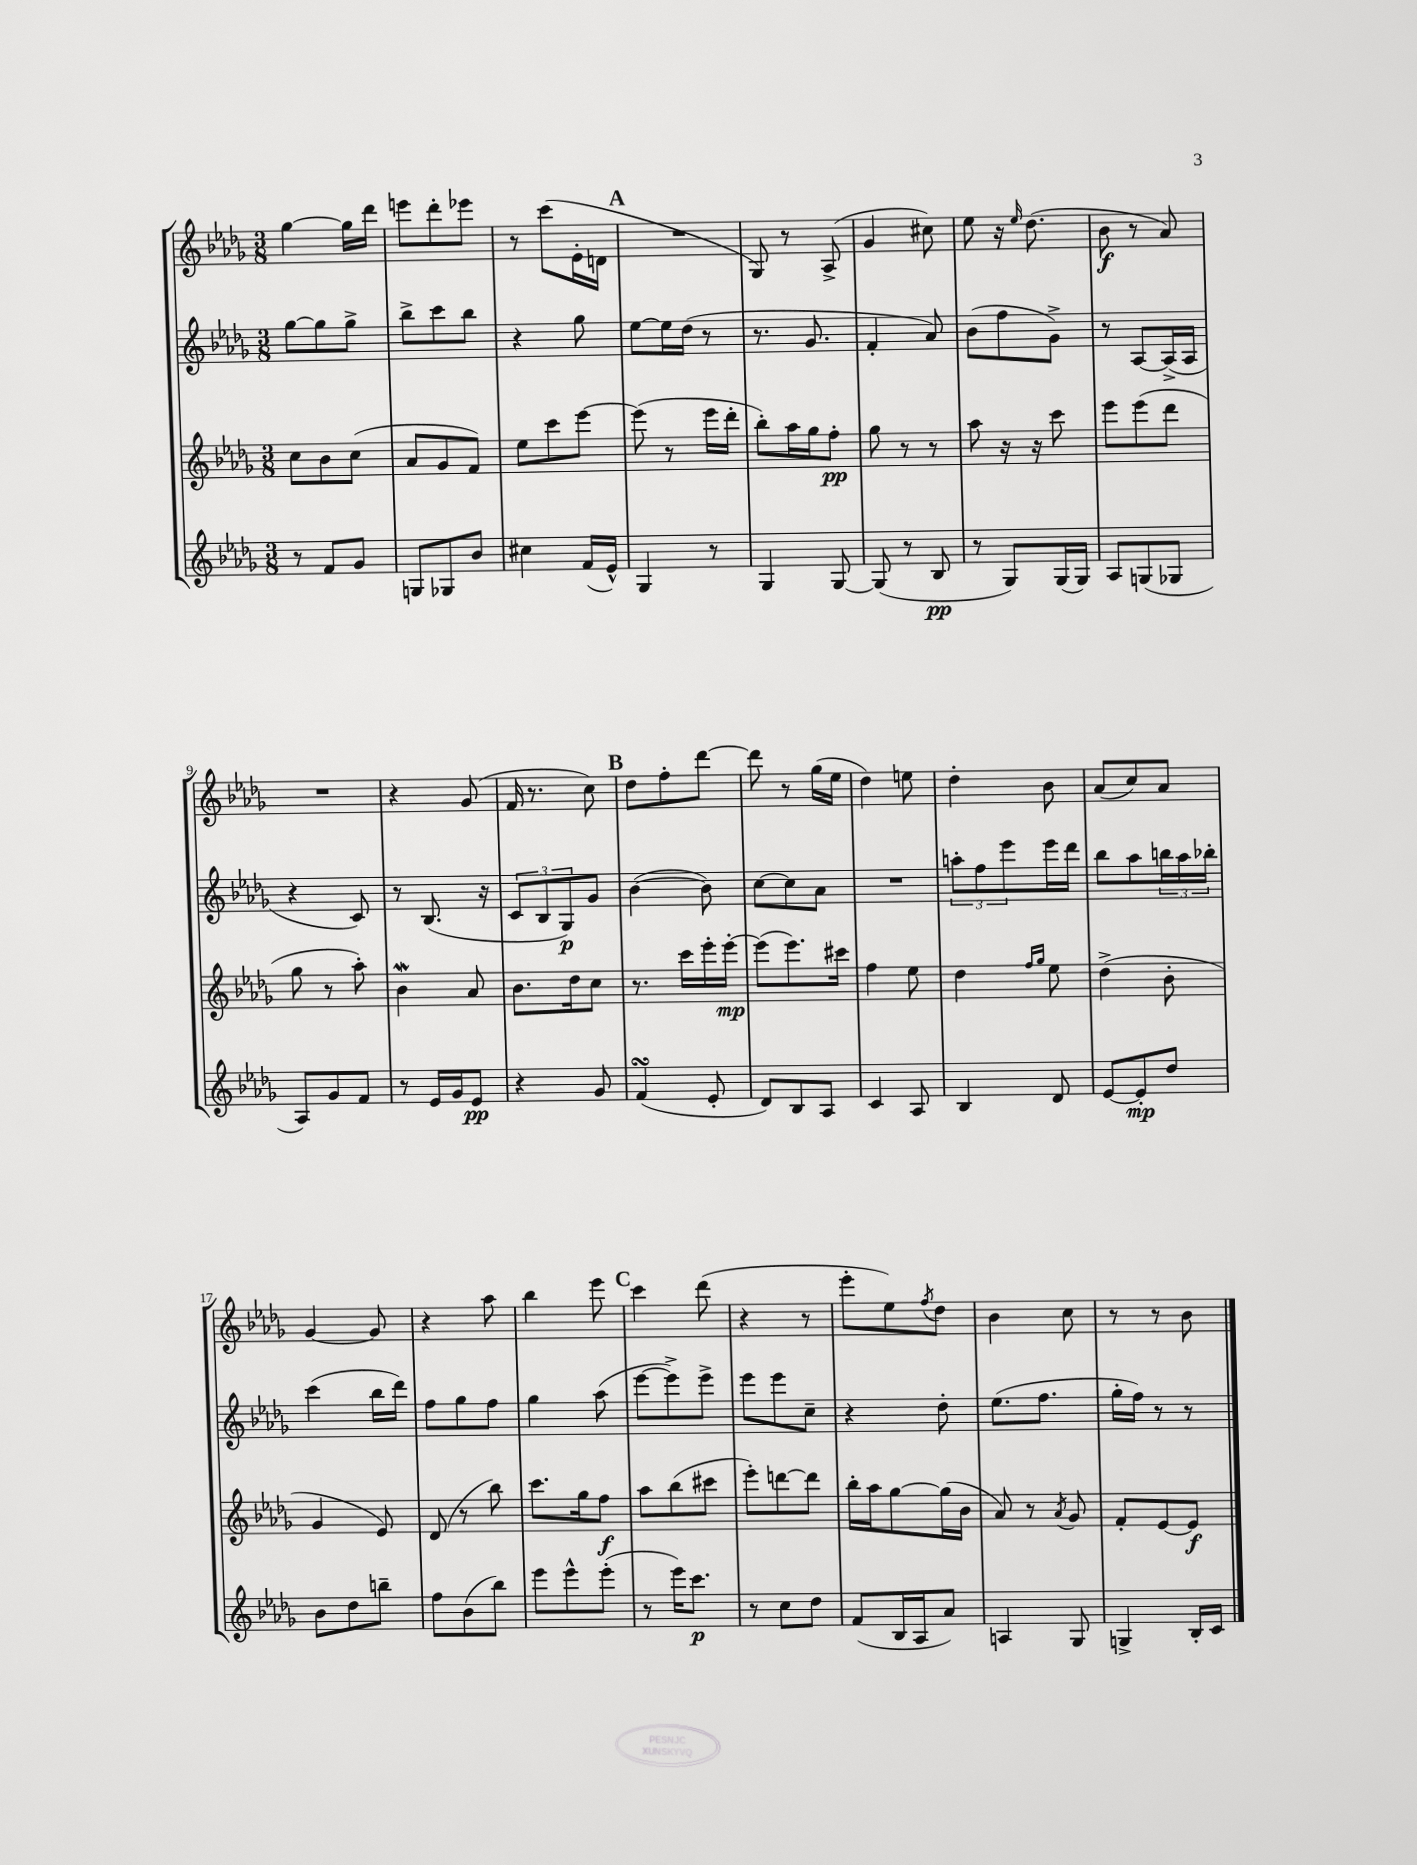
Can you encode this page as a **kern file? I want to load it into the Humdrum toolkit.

**kern	**kern	**kern	**kern
*staff4	*staff3	*staff2	*staff1
*clefG2	*clefG2	*clefG2	*clefG2
*k[b-e-a-d-g-]	*k[b-e-a-d-g-]	*k[b-e-a-d-g-]	*k[b-e-a-d-g-]
*M3/8	*M3/8	*M3/8	*M3/8
8r	8cc	[8gg-	[4gg-
8f	8b-	8gg-]	.
8g-	(8cc	8gg-^	16gg-]
.	.	.	16ddd-
=	=	=	=
8G	8a-	8bb-^	8eee
8G-	8g-	8ccc	8ddd-'
8b-	8f)	8bb-	8eee-
=	=	=	=
4cc#	8ee-	4r	8r
.	8ccc	.	(8ccc
(16f	[8eee-	8gg-	16e-'
16e-^^)	.	.	16d
=	=	=	=
4G-	(8eee-]	[8ee-	4.r
.	8r	16ee-]	.
.	.	(16dd-	.
8r	16eee-	8r	.
.	16ddd-'	.	.
=	=	=	=
4G-	8bb-')	8.r	8G-)
.	16aa-	.	8r
.	16gg-	8.g-	.
[8G-	8ff'	.	(8A-^
=	=	=	=
(8G-]	8gg-	4f'	4g-
8r	8r	.	.
8B-	8r	8a-)	8cc#)
=	=	=	=
8r	8aa-	(8b-	8ee-
8G-)	16r	8ff	16r
.	.	.	16qqee-
.	16r	.	(8.dd-
(16G-	8ccc	8g-^)	.
16G-)	.	.	.
=	=	=	=
8A-	8eee-	8r	8b-
(8G	(8eee-	[8A-	8r
8G-	8ddd-	(16A-^]	8a-)
.	.	16A-	.
=	=	=	=
8A-)	8gg-	4r	4.r
8g-	8r	.	.
8f	8aa-')	8c)	.
=	=	=	=
8r	4b-	8r	4r
16e-	.	(8.B-	.
16g-	.	.	.
8e-	8a-	.	(8g-
.	.	16r	.
=	=	=	=
4r	8.b-	12c	16f
.	.	.	8.r
.	.	12B-	.
.	.	12G-)	.
.	16dd-	.	.
8g-	8cc	8g-	8cc)
=	=	=	=
(4f	8.r	([4b-	8dd-
.	.	.	8ff'
.	16ccc	.	.
8e-'	16eee-'	8b-])	[8ddd-
.	[16eee-'	.	.
=	=	=	=
8d-)	(8eee-]	[8cc	8ddd-]
8B-	8.eee-)	8cc]	8r
8A-	.	8a-	(16gg-
.	16ccc#	.	16ee-
=	=	=	=
4c	4ff	4.r	4dd-)
8A-	8ee-	.	8ee
=	=	=	=
4B-	4dd-	12aa'	4dd-'
.	.	12ff	.
.	.	12eee-	.
.	16qqff	.	.
.	16qqgg-	.	.
8d-	8ee-	16eee-	8b-
.	.	16ddd-	.
=	=	=	=
[8e-	(4dd-^	8bb-	(8a-
8e-']	.	8aa-	8cc)
8dd-	8b-'	24bb	8a-
.	.	24aa-	.
.	.	24bb-'	.
=	=	=	=
8b-	4g-	(4ccc	[4g-
8dd-	.	.	.
8bb~	8e-)	16bb-	8g-]
.	.	16ddd-)	.
=	=	=	=
8ff	(8d-	8ff	4r
(8b-	8r	8gg-	.
8bb-)	8bb-)	8ff	8aa-
=	=	=	=
8eee-	8.ccc	4gg-	4bb-
8eee-^^	.	.	.
.	16gg-	.	.
(8eee-'	8ff	(8aa-	8eee-
=	=	=	=
8r	8aa-	[8eee-	4ccc
16eee-)	(8bb-	8eee-^])	.
8.ccc	.	.	.
.	8ccc#	8eee-^	(8ddd-
=	=	=	=
8r	8eee-')	8eee-	4r
8cc	[8ddd	8eee-	.
8dd-	8ddd]	8cc~	8r
=	=	=	=
(8f	16bb-'	4r	8eee-'
.	16aa-	.	.
16B-	[8gg-	.	8ee-)
16A-	.	.	.
.	.	.	8qff
8a-)	(16gg-]	8dd-'	8dd-
.	16b-	.	.
=	=	=	=
4A	8a-)	(8.ee-	4b-
.	8r	.	.
.	.	8.ff	.
.	8qa-	.	.
8G-	8g-	.	8cc
=	=	=	=
4G^	8f'	16gg-'	8r
.	.	16ff)	.
.	[8e-	8r	8r
16B-'	8e-]	8r	8b-
16c	.	.	.
==	==	==	==
*-	*-	*-	*-
